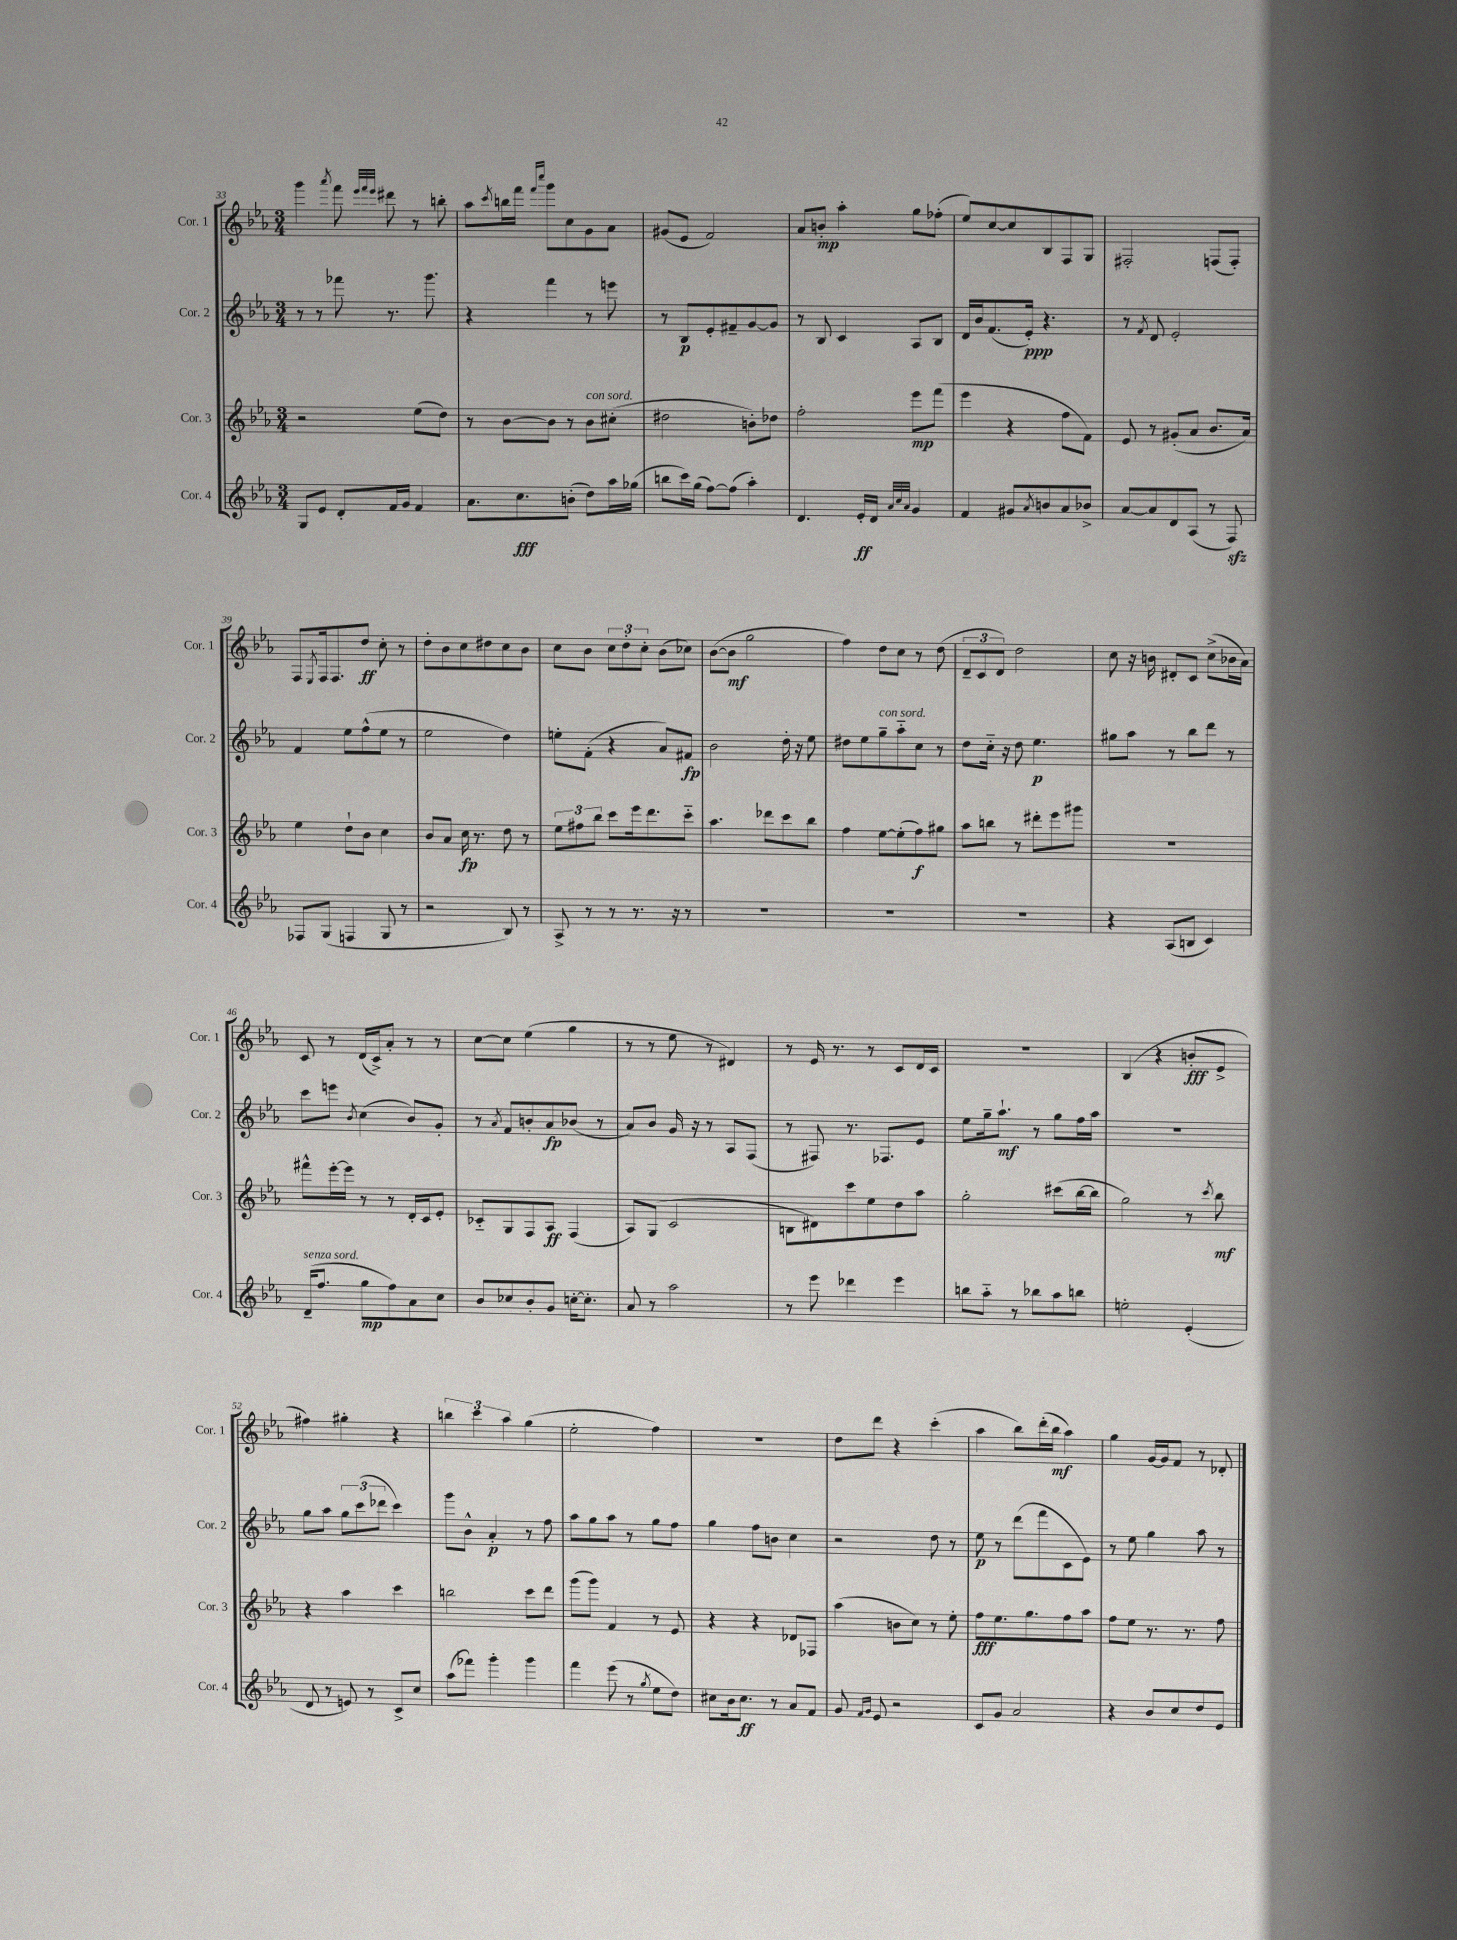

**kern	**dynam	**kern	**dynam	**kern	**dynam	**kern	**dynam
*part4	*part4	*part3	*part3	*part2	*part2	*part1	*part1
*staff4	*staff4	*staff3	*staff3	*staff2	*staff2	*staff1	*staff1
*I"Cor. 4	*	*I"Cor. 3	*	*I"Cor. 2	*	*I"Cor. 1	*
*I'Cor. 4	*	*I'Cor. 3	*	*I'Cor. 2	*	*I'Cor. 1	*
*clefG2	*	*clefG2	*	*clefG2	*	*clefG2	*
*k[b-e-a-]	*	*k[b-e-a-]	*	*k[b-e-a-]	*	*k[b-e-a-]	*
*M3/4	*	*M3/4	*	*M3/4	*	*M3/4	*
=33	=33	=33	=33	=33	=33	=33	=33
8G/L	.	2r	.	8r	.	4ggg\	.
8e-/J	.	.	.	8r	.	.	.
.	.	.	.	.	.	8qaaa-/	.
8d'/L	.	.	.	8fff-X\	.	8fff\	.
.	.	.	.	.	.	32qqeee-/LLL	.
.	.	.	.	.	.	32qqfff/	.
.	.	.	.	.	.	32qqeee-/JJJ	.
16f/L	.	.	.	8.r	.	8ddd#X\	.
16g/JJ	.	.	.	.	.	.	.
4f/	.	(8ee-\L	.	.	.	8r	.
.	.	.	.	8.ggg\	.	.	.
.	.	8dd\J)	.	.	.	8bbn'\	.
=34	=34	=34	=34	=34	=34	=34	=34
8.a-\L	.	8r	.	4r	.	8aa-\L	.
.	.	.	.	.	.	8qccc/	.
.	.	[8b-\L	.	.	.	16bbn\L	.
8.cc\	fff	.	.	.	.	16fff\JJ	.
.	.	.	.	.	.	16qqfff/LL	.
.	.	.	.	.	.	16qqcccc/JJ	.
.	.	8b-\J]	.	4fff\	.	8ggg\L	.
(8bn'\J	.	8r	.	.	.	8cc\	.
!	!	!LO:TX:a:i:t=con sord.	!	!	!	!	!
8dd\L)	.	8b-\L	.	8r	.	8g\	.
16aa-\L	.	(8cc#X'\J	.	8eeen\	.	8a-\J	.
(16gg-X\JJ	.	.	.	.	.	.	.
=35	=35	=35	=35	=35	=35	=35	=35
8bbn\L	.	2dd#X\	.	8r	.	(8g#X/L	.
16ccc\L)	.	.	.	8B-/L	p	8e-/J	.
(16gg\JJ	.	.	.	.	.	.	.
[8ff\L)	.	.	.	8e-'/	.	2f/)	.
(8ff\J]	.	.	.	8f#X~/	.	.	.
4aa-'\)	.	8bn'\L)	.	[8g/	.	.	.
.	.	8dd-X\J	.	8g/J]	.	.	.
=36	=36	=36	=36	=36	=36	=36	=36
4.d/	.	2ff'\	.	8r	.	8a-/L	.
.	.	.	.	8B-/	.	8bn'/J	mp
.	.	.	.	4c/	.	4aa-'\	.
16e-'/LL	ff	.	.	.	.	.	.
16d/JJ	.	.	.	.	.	.	.
32qqa-/LLL	.	.	.	.	.	.	.
32qqcc/	.	.	.	.	.	.	.
32qqa-/JJJ	.	.	.	.	.	.	.
4g/	.	8eee-\L	mp	8A-/L	.	8gg\L	.
.	.	(8fff\J	.	8B-/J	.	(8ff-X'\J	.
=37	=37	=37	=37	=37	=37	=37	=37
4f/	.	4eee-\	.	16d/LL	.	8ee-/L)	.
.	.	.	.	16b-/J	.	.	.
.	.	.	.	(8.f/	.	[8cc/	.
8g#X/L	.	4r	.	.	.	8cc/]	.
.	.	.	.	16e-'/Jk)	ppp	.	.
8qa-/	.	.	.	.	.	.	.
8bn/	.	.	.	4.r	.	8B-/	.
8a-/	.	8ff\L	.	.	.	8F/	.
8b-X^/J	.	8f\J)	.	.	.	8G/J	.
=38	=38	=38	=38	=38	=38	=38	=38
[8a-/L	.	8e-/	.	8r	.	2F#X'/	.
.	.	.	.	8qf/	.	.	.
8a-/]	.	8r	.	8d/	.	.	.
8d/	.	(8g#X'/L	.	2e-'/	.	.	.
(8A-/J	.	8a-/J	.	.	.	.	.
8r	.	8.b-/L	.	.	.	(8Fn/L	.
8Fzz/)	.	.	.	.	.	8F'/J)	.
.	.	16a-/Jk)	.	.	.	.	.
!!LO:LB:g=z
=39	=39	=39	=39	=39	=39	=39	=39
8F-X/L	.	4ee-\	.	4f/	.	8F/L	.
.	.	.	.	.	.	8qE-/	.
(8G/J	.	.	.	.	.	16F/k	.
.	.	.	.	.	.	8.F/	.
4Fn/	.	8dd`\L	.	8ee-\L	.	.	.
.	.	8b-\J	.	(8ff^^\	.	8dd/J	ff
8G/	.	4cc\	.	8ee-\J	.	8cc'\	.
8r	.	.	.	8r	.	8r	.
=40	=40	=40	=40	=40	=40	=40	=40
2r	.	8b-/L	.	2ee-\	.	8dd'\L	.
.	.	8a-/J	.	.	.	8b-\	.
.	.	16cc\	fp	.	.	8cc\	.
.	.	8.r	.	.	.	.	.
.	.	.	.	.	.	8dd#X\	.
8B-/)	.	8dd\	.	4dd\)	.	8cc\	.
8r	.	8r	.	.	.	8b-\J	.
=41	=41	=41	=41	=41	=41	=41	=41
8A-^/	.	12ee-\L	.	8een'\L	.	8cc\L	.
.	.	12ff#X\	.	.	.	.	.
8r	.	.	.	(8f'\J	.	8b-\J	.
.	.	12bb-\J	.	.	.	.	.
8r	.	8ccc\L	.	4r	.	12cc\L	.
.	.	.	.	.	.	12dd'\	.
8.r	.	16eee-\k	.	.	.	.	.
.	.	.	.	.	.	12cc'\J	.
.	.	8.ddd\	.	.	.	.	.
.	.	.	.	8a-/L)	.	(8b-\L	.
16r	.	.	.	.	.	.	.
8r	.	8ccc\J	.	8f#X/J	fp	8cc-X\J)	.
=42	=42	=42	=42	=42	=42	=42	=42
2.r	.	4.aa-\	.	2b-\	.	([8b-\L	.
.	.	.	.	.	.	8b-\J]	mf
.	.	.	.	.	.	2gg\	.
.	.	8ddd-X\L	.	.	.	.	.
.	.	8ccc\	.	16dd'\	.	.	.
.	.	.	.	16r	.	.	.
.	.	8bb-\J	.	8ee-\	.	.	.
=43	=43	=43	=43	=43	=43	=43	=43
2.r	.	4ff\	.	8dd#X\L	.	4ff\)	.
.	.	.	.	8ee-\	.	.	.
!	!	!	!	!LO:TX:a:i:t=con sord.	!	!	!
.	.	[8ee-\L	.	8gg~\	.	8dd\L	.
.	.	(8ee-'\]	.	8aa-\	.	8cc\J	.
.	.	8ff\)	f	8cc\J	.	8r	.
.	.	8gg#X\J	.	8r	.	(8dd\	.
=44	=44	=44	=44	=44	=44	=44	=44
2.r	.	8aa-\L	.	8dd\L	.	12d~/L	.
.	.	.	.	.	.	12c/	.
.	.	8bbn\J	.	16cc\Jk	.	.	.
.	.	.	.	.	.	12d/J)	.
.	.	.	.	16r	.	.	.
.	.	8r	.	8dd\	.	2dd\	.
.	.	8ddd#X'\L	.	4.ee-\	p	.	.
.	.	8eee-\	.	.	.	.	.
.	.	8ggg#X\J	.	.	.	.	.
=45	=45	=45	=45	=45	=45	=45	=45
4r	.	2.r	.	8gg#X\L	.	8cc\	.
.	.	.	.	8aa-\J	.	16r	.
.	.	.	.	.	.	16bn\	.
(8A-/L	.	.	.	8r	.	8d#X'/L	.
8Bn/J	.	.	.	8bb-\L	.	8c/J	.
4c/)	.	.	.	8ddd\J	.	(8cc^\L	.
.	.	.	.	8r	.	16b-X\L	.
.	.	.	.	.	.	16a-\JJ)	.
!!LO:LB:g=z
=46	=46	=46	=46	=46	=46	=46	=46
!LO:TX:a:i:t=senza sord.	!	!	!	!	!	!	!
(16d~/KL	.	8fff#X^^\L	.	8ccc\L	.	8c/	.
8.ff/J	.	.	.	.	.	.	.
.	.	[16eee-'\L	.	8eeen\J	.	8r	.
.	.	16eee-\JJ]	.	.	.	.	.
.	.	.	.	8qb-/	.	.	.
8gg\L	mp	8r	.	(4cc\	.	(16d/LL	.
.	.	.	.	.	.	16c^/J)	.
8ff\)	.	8r	.	.	.	8a-'/J	.
8a-\	.	16d'/LL	.	8b-/L)	.	8r	.
.	.	16c/J	.	.	.	.	.
8cc\J	.	8e-'/J	.	8g'/J	.	8r	.
=47	=47	=47	=47	=47	=47	=47	=47
8b-/L	.	8c-X/L	.	8r	.	[8cc\L	.
.	.	.	.	8qa-/	.	.	.
8cc-X/	.	8G/	.	8f/L	.	8cc\J]	.
8b-'/	.	8F/	.	8bn'/	.	(4ee-\	.
8g/J	.	8A-/J	ff	8a-/	fp	.	.
[16ccn'\KL	.	(4F/	.	(8b-X/J	.	4gg\	.
8.cc'\J]	.	.	.	.	.	.	.
.	.	.	.	8r	.	.	.
=48	=48	=48	=48	=48	=48	=48	=48
8a-/	.	8A-/L)	.	8a-/L)	.	8r	.
8r	.	(8G/J	.	8b-/J	.	8r	.
2aa-\	.	2c/	.	16g/	.	8ee-\	.
.	.	.	.	16r	.	.	.
.	.	.	.	8r	.	8r	.
.	.	.	.	8A-/L	.	4d#X/)	.
.	.	.	.	(8F/J	.	.	.
=49	=49	=49	=49	=49	=49	=49	=49
8r	.	8Bn\L	.	8r	.	8r	.
8eee-\	.	8d#X\)	.	8F#X/)	.	16e-/	.
.	.	.	.	.	.	8.r	.
4ddd-X\	.	8ccc\	.	8.r	.	.	.
.	.	8ee-\	.	.	.	8r	.
.	.	.	.	8.F-X/L	.	.	.
4eee-\	.	8dd\	.	.	.	8c/L	.
.	.	8aa-\J	.	8e-/J	.	16d/L	.
.	.	.	.	.	.	16c/JJ	.
=50	=50	=50	=50	=50	=50	=50	=50
8bbn\L	.	2gg'\	.	8ee-\L	.	2.r	.
8aa-\J	.	.	.	16gg~\k	.	.	.
.	.	.	.	8.aa-`\J	mf	.	.
8r	.	.	.	.	.	.	.
8bb-X\L	.	.	.	8r	.	.	.
8aa-\	.	(8ccc#X\L	.	8gg\L	.	.	.
8bbn\J	.	[16bb-\L	.	16ff\L	.	.	.
.	.	16bb-\JJ]	.	16aa-\JJ	.	.	.
=51	=51	=51	=51	=51	=51	=51	=51
2een'\	.	2gg\)	.	2.r	.	(4B-/	.
.	.	.	.	.	.	4r	.
(4e-'/	.	8r	.	.	.	8bn'/L	fff
.	.	8qccc/	.	.	.	.	.
.	.	8bb-\	mf	.	.	8e-^/J	.
!!LO:LB:g=z
=52	=52	=52	=52	=52	=52	=52	=52
8d/	.	4r	.	8gg\L	.	4ff#X\)	.
8r	.	.	.	8aa-\J	.	.	.
8en/)	.	4aa-\	.	12gg\L	.	4gg#X'\	.
.	.	.	.	(12ccc\	.	.	.
8r	.	.	.	.	.	.	.
.	.	.	.	12ddd-X\J	.	.	.
8c^/L	.	4ccc\	.	4ccc\)	.	4r	.
8cc/J	.	.	.	.	.	.	.
=53	=53	=53	=53	=53	=53	=53	=53
(8aa-\L	.	2bbn\	.	8ggg\L	.	6bbn\	.
8fff-X\J)	.	.	.	8b-^^\J	.	.	.
.	.	.	.	.	.	6ccc\	.
4ggg'\	.	.	.	4a-'/	p	.	.
.	.	.	.	.	.	6aa-\	.
4ggg\	.	8ccc\L	.	8r	.	(4gg\	.
.	.	8ddd\J	.	8ff\	.	.	.
=54	=54	=54	=54	=54	=54	=54	=54
4fff\	.	(8ggg\L	.	8aa-\L	.	2ee-'\	.
.	.	8ggg\J)	.	8gg\	.	.	.
(8eee-\	.	4f/	.	8aa-\J	.	.	.
8r	.	.	.	8r	.	.	.
8qgg/	.	.	.	.	.	.	.
8ee-\L	.	8r	.	8gg\L	.	4ff\)	.
8dd\J)	.	8e-/	.	8ff\J	.	.	.
=55	=55	=55	=55	=55	=55	=55	=55
8cc#X\L	.	4r	.	4gg\	.	2.r	.
16b-\k	.	.	.	.	.	.	.
8.cc#\J	ff	.	.	.	.	.	.
.	.	4r	.	8ff\L	.	.	.
8r	.	.	.	8bn\J	.	.	.
8a-/L	.	8d-X/L	.	4cc\	.	.	.
8f/J	.	8F-X/J	.	.	.	.	.
=56	=56	=56	=56	=56	=56	=56	=56
8g/	.	(4aa-\	.	2r	.	8dd\L	.
16qqf/LL	.	.	.	.	.	.	.
16qqg/JJ	.	.	.	.	.	.	.
8e-/	.	.	.	.	.	8ddd\J	.
2r	.	8bn\L	.	.	.	4r	.
.	.	8cc\J)	.	.	.	.	.
.	.	8r	.	8dd\	.	(4ccc'\	.
.	.	8ee-'\	.	8r	.	.	.
=57	=57	=57	=57	=57	=57	=57	=57
8c/L	.	8ff\L	fff	8ee-\	p	4aa-\	.
8g/J	.	8.ee-\	.	8r	.	.	.
2a-/	.	.	.	(8ddd\L	.	8bb-\L)	.
.	.	8.gg\	.	.	.	.	.
.	.	.	.	8fff\	.	(16ddd'\L	.
.	.	.	.	.	.	16bb-\JJ	mf
.	.	8ff\	.	8c\	.	4aa-\)	.
.	.	8aa-\J	.	8e-\J)	.	.	.
=58	=58	=58	=58	=58	=58	=58	=58
4r	.	8ff\L	.	8r	.	4gg\	.
.	.	8ee-\J	.	8ee-\	.	.	.
8b-/L	.	8.r	.	4gg\	.	[16g/LL	.
.	.	.	.	.	.	16g/J]	.
8cc/	.	.	.	.	.	8f/J	.
.	.	8.r	.	.	.	.	.
8dd/	.	.	.	8aa-\	.	8r	.
8e-/J	.	8ff\	.	8r	.	8d-X'/	.
==	==	==	==	==	==	==	==
*-	*-	*-	*-	*-	*-	*-	*-
